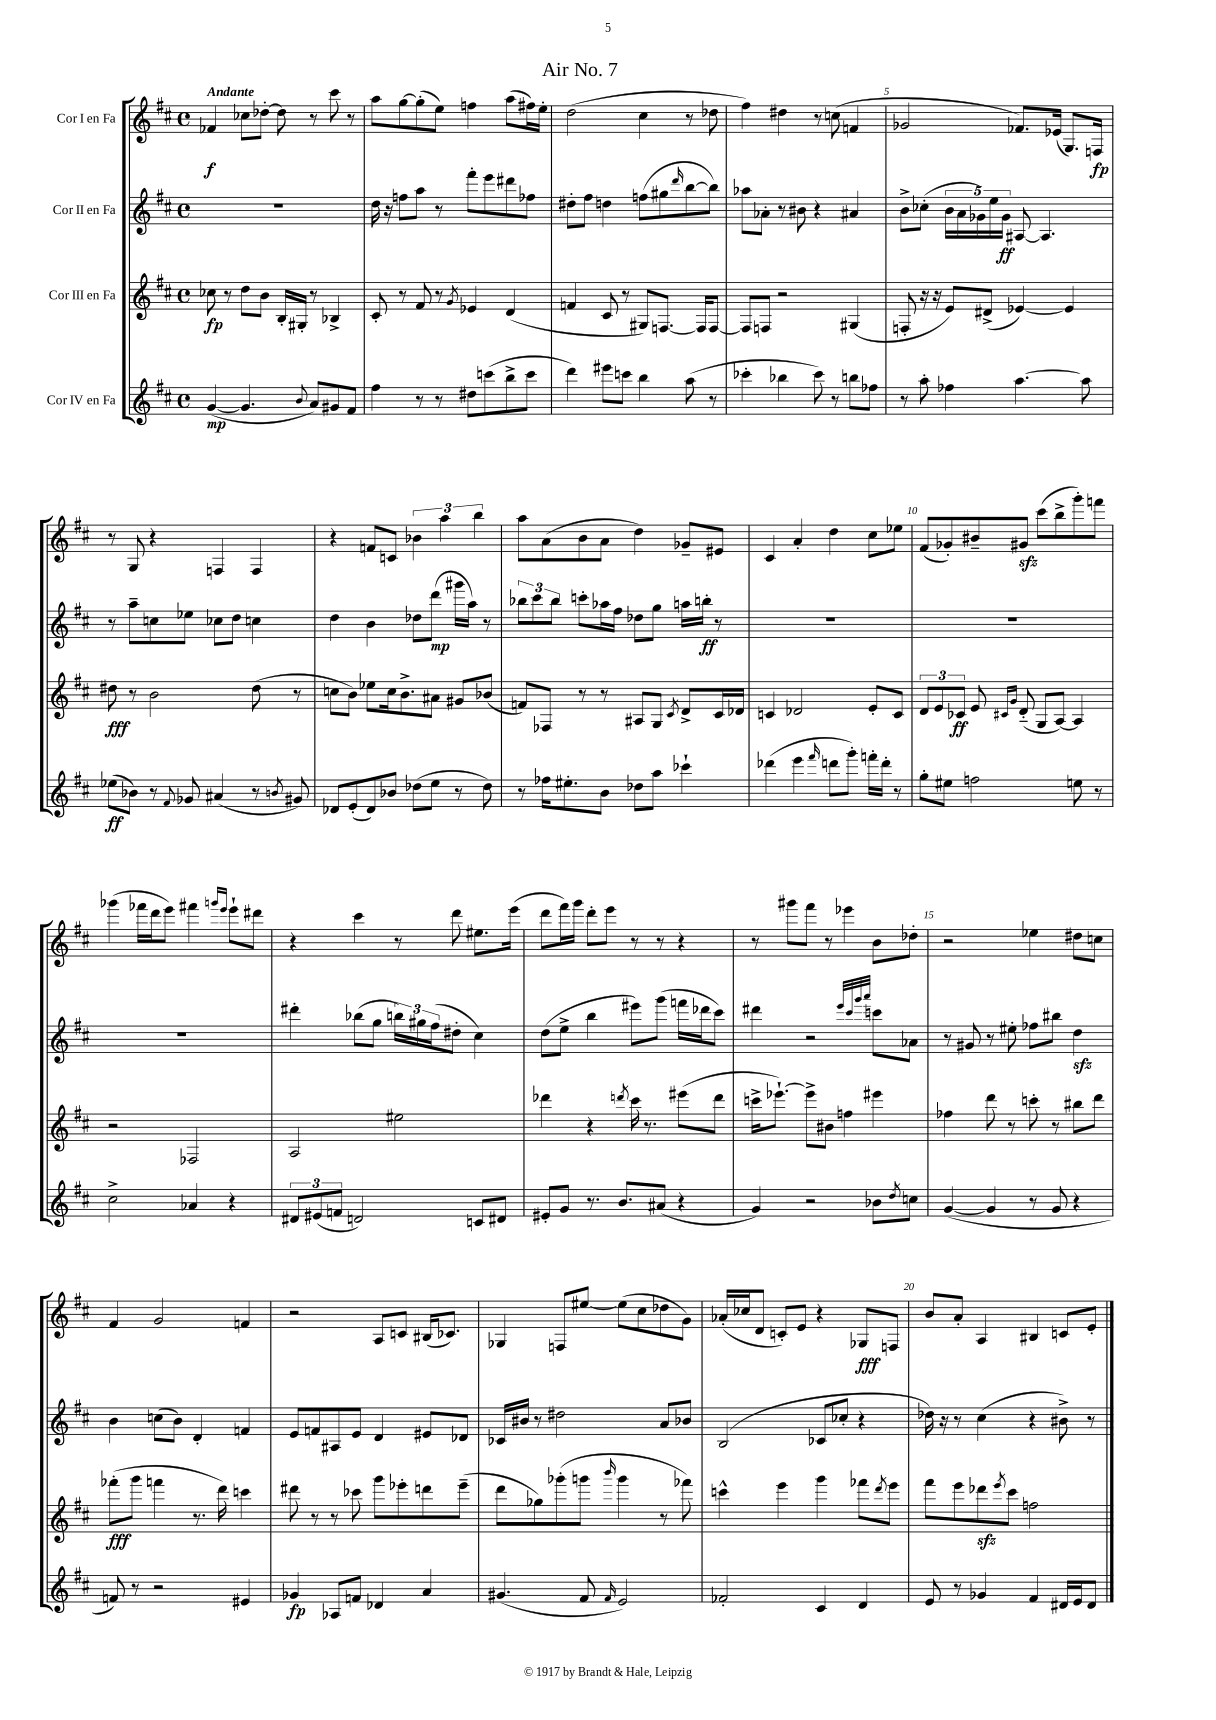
\header { title = "Air No. 7" }
<<
\new StaffGroup <<
\new Staff = "s0" \with { instrumentName = "Cor I en Fa" } {
    \clef treble \key d \major \defaultTimeSignature \time 4/4 \tempo "Andante"
    fes'4\f ces''8 des''8~-. des''8 r8 cis'''8 r8 |
    a''8 g''8~ g''8-.( e''8) f''4 a''8( fis''16) e''16-. |
    d''2( cis''4 r8 des''8 |
    fis''4) dis''4 r8 c''8( f'4 |
    ges'2 fes'8.) ees'16( g8.) f16\fp |
    r8 g8 r4 f4 f4 |
    r4 f'8 c'8 \tuplet 3/2 { bes'4 a''4 b''4 } |
    a''8 a'8( b'8 a'8 d''4) ges'8-- eis'8 |
    cis'4 a'4-. d''4 cis''8 ees''8 |
    fis'8( ges'8-.) bis'8-- gis'8\sfz cis'''8( b''8-> g'''8-.) f'''8 |
    ges'''4( fes'''16 d'''16 e'''8) fis'''4 \grace { g'''16 e'''16 } e'''8-! dis'''8 |
    r4 cis'''4 r8 d'''8 eis''8. e'''16( |
    d'''8 fis'''16) g'''16 d'''8-. e'''8 r8 r8 r4 |
    r8 gis'''8 fis'''8 r8 ees'''4 b'8 des''8-. |
    r2 ees''4 dis''8 c''8 |
    fis'4 g'2 f'4 |
    r2 a8 c'8 bis16( ces'8.) |
    ges4 f8 eis''8~ eis''8( cis''8 des''8 g'8) |
    aes'16-.( ces''16 d'8 c'8-.) e'8 r4 ges8\fff f8 |
    b'8 a'8-. a4 bis4 c'8 e'8-. \bar "|." |
}
\new Staff = "s1" \with { instrumentName = "Cor II en Fa" } {
    \clef treble \key d \major \defaultTimeSignature \time 4/4
    R1 |
    d''16 r16 f''8 a''8 r8 fis'''8-. e'''8 dis'''8 fes''8 |
    dis''8-. fis''8 d''4 f''8( gis''8 \grace { d'''16 } b''8~ b''8) |
    aes''8 aes'8-. r8 bis'8 r4 ais'4 |
    b'8-> ces''8-.( \tuplet 5/4 { b'16 a'16 ges'16) e''16 ges'16\ff } ais8~ ais4. |
    r8 a''8-- c''8 ees''8 ces''8 d''8 c''4 |
    d''4 b'4 des''8 d'''8\mp( gis'''16 a''16) r8 |
    \tuplet 3/2 { bes''8 cis'''8 bes''8 } c'''8-. aes''16 fis''16 des''8 g''8 a''16 b''16-.\ff r8 |
    R1 |
    R1 |
    R1 |
    dis'''4-. bes''8( g''8 \tuplet 3/2 { b''16) gis''16 fis''16( } dis''8-. cis''4) |
    d''8( e''8-> b''4 eis'''8) g'''8( f'''16 des'''16 cis'''8) |
    dis'''4 r2 \grace { e'''32 cis'''32 g'''32 a'''32 } c'''8 aes'8 |
    r8 gis'8 r8 eis''8-. fes''8 bis''8 d''4\sfz |
    b'4 c''8( b'8) d'4-. f'4 |
    e'8 f'8 ais8 e'8 d'4 eis'8 des'8 |
    ces'16 bis'16 r8 dis''2 a'8 bes'8 |
    b2( ces'8 ces''8-. r4 |
    des''16) r16 r8 cis''4( r4 bis'8->) r8 \bar "|." |
}
\new Staff = "s2" \with { instrumentName = "Cor III en Fa" } {
    \clef treble \key d \major \defaultTimeSignature \time 4/4
    ces''8\fp r8 d''8 b'8 b16-. gis16-. r8 bes4-> |
    cis'8-. r8 fis'8 r8 \acciaccatura { g'8 } ees'4 d'4( |
    f'4 cis'8 r8 gis8) f8.~ f16 f8~ |
    f8 f8 r2 gis4( |
    f8-. r16 r16 e'8) dis'8->( ees'4~) ees'4 |
    dis''8\fff r8 b'2 dis''8( r8 |
    c''8 b'8) ees''8 c''16 b'8.-> ais'8 gis'8 bes'8( |
    f'8) fes8 r8 r8 ais8 g8 \acciaccatura { cis'8 } d'8-> cis'16 des'16 |
    c'4 des'2 e'8-. c'8 |
    \tuplet 3/2 { d'8 e'8 ces'8\ff } e'8 \grace { cis'16 g'16 } d'8-_( g8 a8~) a4 |
    r2 fes2 |
    a2 eis''2 |
    des'''4 r4 \acciaccatura { d'''8 } cis'''16 r8. eis'''8( d'''8 |
    c'''16-> ees'''8.~-!) ees'''8-> bis'8 f''4 eis'''4 |
    fes''4 d'''8 r8 c'''8-. r8 bis''8 d'''8 |
    fes'''8-.\fff( g'''8 f'''4 r8. d'''16) c'''4 |
    dis'''8 r8 r8 ces'''8 g'''8 ees'''8-. d'''8 ees'''8--( |
    d'''8 ges''8) ges'''8-.( g'''8 \grace { b'''16 } g'''4 r8 fes'''8) |
    c'''4-^ e'''4 g'''4 fes'''8 \acciaccatura { d'''8 } e'''8 |
    fis'''8 e'''8 des'''8\sfz \acciaccatura { e'''8 } cis'''8 f''2 \bar "|." |
}
\new Staff = "s3" \with { instrumentName = "Cor IV en Fa" } {
    \clef treble \key d \major \defaultTimeSignature \time 4/4
    g'4~\mp( g'4. \appoggiatura { b'8 } a'8) gis'8 fis'8 |
    fis''4 r8 r8 dis''8 c'''8( b''8-> c'''8 |
    d'''4) eis'''8 c'''8 b''4 a''8( r8 |
    ces'''4-. bes''4 ces'''8) r8 b''8 fes''8 |
    r8 a''8-. fes''4 a''4.~ a''8 |
    ees''8\ff( bes'8) r8 \appoggiatura { fis'8 } ges'8 ais'4( r8 \acciaccatura { b'8 } gis'8) |
    des'8 e'8-.( des'8) bes'8 des''8( e''8 r8 des''8) |
    r8 fes''16 eis''8.-. b'8 des''8 a''8 ces'''4-! |
    des'''4( e'''4 \grace { fis'''16 } d'''8 g'''8-.) f'''16-. d'''16-. r8 |
    g''8-. eis''8 f''2 e''8 r8 |
    cis''2-> aes'4 r4 |
    \tuplet 3/2 { dis'8 eis'8( f'8 } d'2) c'8 dis'8 |
    eis'8-. g'8 r8. b'8. ais'8( r4 |
    g'4) r2 bes'8 \acciaccatura { d''8 } c''8 |
    g'4~( g'4 r8 g'8 r4 |
    f'8) r8 r2 eis'4 |
    ges'4\fp aes8 f'8 des'4 a'4 |
    gis'4.( fis'8 \grace { fis'16 } e'2) |
    fes'2-. cis'4 d'4 |
    e'8 r8 ges'4 fis'4 dis'16 e'16 dis'8 \bar "|." |
}
>>
>>
\layout { \context { \Score \override BarNumber.break-visibility = ##(#f #t #t) barNumberVisibility = #(every-nth-bar-number-visible 5) } }
